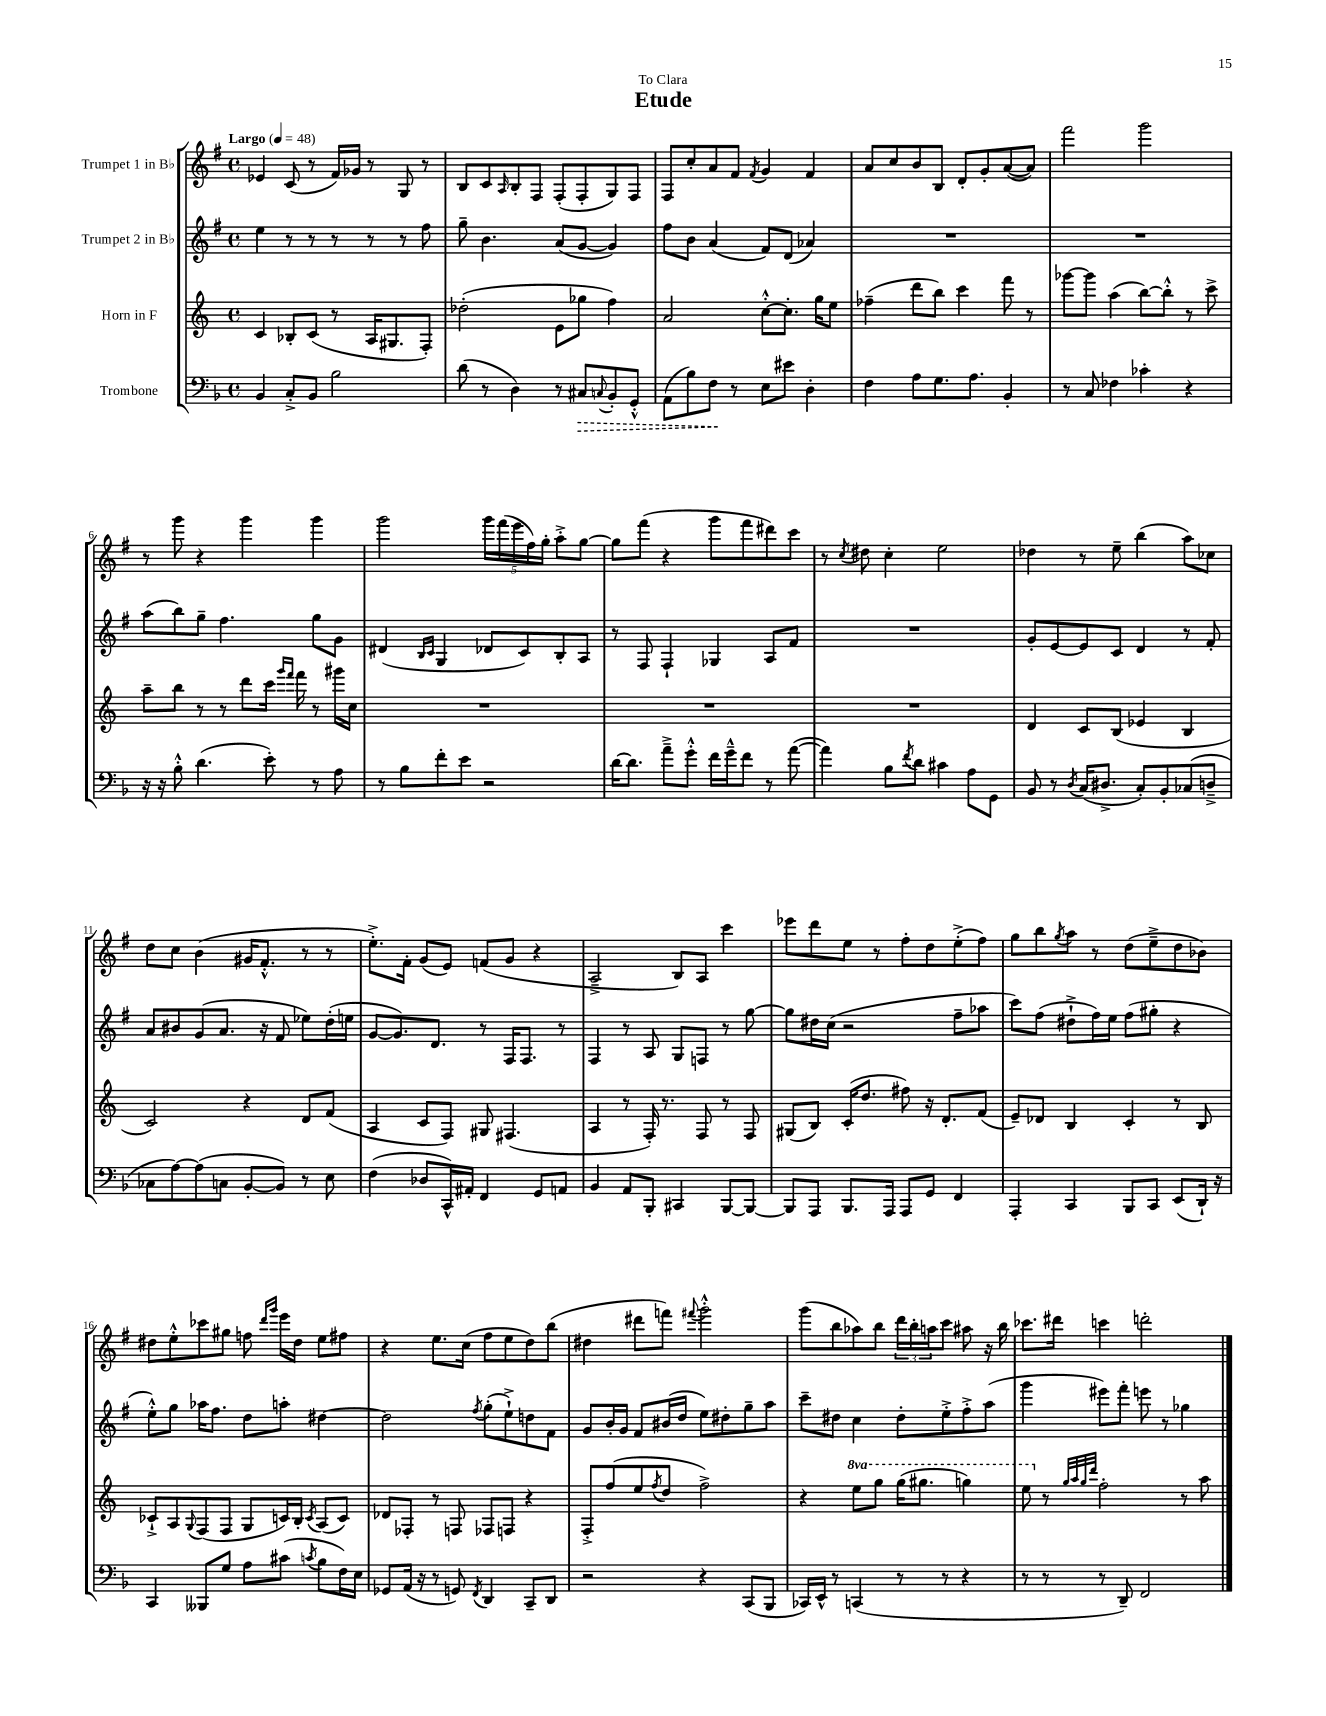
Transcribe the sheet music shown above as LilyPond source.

\header { title = "Etude" dedication = "To Clara" }
<<
\new StaffGroup <<
\new Staff = "s0" \with { instrumentName = "Trumpet 1 in Bb" } {
    \clef treble \key g \major \defaultTimeSignature \time 4/4 \tempo "Largo" 4 = 48
    ees'4 c'8( r8 fis'16) ges'16 r8 g8 r8 |
    b8 c'8 \grace { a16 } b8-. fis8 fis8-.( fis8-. g8) fis8 |
    fis8 c''8-. a'8 fis'8 \acciaccatura { fis'8 } g'4 fis'4 |
    a'8 c''8 b'8 b8 d'8-. g'8-. a'8~( a'8) |
    fis'''2 g'''2 |
    r8 g'''8 r4 g'''4 g'''4 |
    g'''2 \tuplet 5/4 { g'''16 fis'''16( e'''16 fis''16) g''16-. } a''8-.-> g''8~ |
    g''8 fis'''8( r4 g'''8 fis'''8 dis'''8) c'''8 |
    r8 \acciaccatura { c''8 } dis''8 c''4-. e''2 |
    des''4 r8 e''8-- b''4( a''8) ces''8 |
    d''8 c''8 b'4( gis'16 fis'8.-.-^ r8 r8 |
    e''8.-.->) fis'16-. g'8( e'8) f'8( g'8 r4 |
    a2---> b8) a8 c'''4 |
    ees'''8 d'''8 e''8 r8 fis''8-. d''8 e''8-.->( fis''8) |
    g''8 b''8 \acciaccatura { g''8 } a''8 r8 d''8( e''8---> d''8 bes'8) |
    dis''8 e''8-.-^ ces'''8 gis''8 f''8 \grace { d'''16 g'''16 } e'''16 dis''16 e''8 fis''8 |
    r4 e''8. c''16( fis''8 e''8 d''8) b''8( |
    dis''4 dis'''8 f'''8) \appoggiatura { fis'''8 } g'''2-.-^ |
    g'''8( b''8 aes''8) b''8 \tuplet 3/2 { d'''16 b''16-. a''16 } c'''8 ais''8 r16 b''16 |
    ces'''8. dis'''16 c'''4 d'''2-. \bar "|." |
}
\new Staff = "s1" \with { instrumentName = "Trumpet 2 in Bb" } {
    \clef treble \key g \major \defaultTimeSignature \time 4/4
    e''4 r8 r8 r8 r8 r8 fis''8 |
    g''8-- b'4. a'8( g'8~ g'4) |
    fis''8 b'8 a'4( fis'8) d'8( aes'4) |
    R1 |
    R1 |
    a''8( b''8) g''8-- fis''4. g''8 g'8 |
    dis'4( \grace { b16 c'16 } g4 des'8 c'8) b8-. a8 |
    r8 fis8 fis4-! ges4 a8 fis'8 |
    R1 |
    g'8-. e'8~ e'8 c'8 d'4 r8 fis'8-. |
    a'8 bis'8 g'8( a'8. r16 fis'8 ees''8) d''16-.( e''16 |
    g'8~ g'8.) d'8. r8 fis16 fis8. r8 |
    fis4 r8 a8 g8 f8 r8 g''8~ |
    g''8 dis''16 c''16( r2 fis''8-- aes''8 |
    c'''8) fis''8( dis''8-!-> fis''16) e''16 fis''8( gis''8-. r4 |
    e''8-.-^) g''8 aes''16 fis''8. d''8 a''8-. dis''4~ |
    dis''2 \acciaccatura { fis''8 } g''8-.( e''8-!->) d''8 fis'8 |
    g'8 b'16-. g'16 fis'8 bis'16( d''16 e''8) dis''8-. g''8-- a''8 |
    c'''8-- dis''8 c''4 dis''8-. e''8-.-> fis''8-.-> a''8( |
    g'''4 eis'''8) fis'''8-. e'''8 r8 ges''4 \bar "|." |
}
\new Staff = "s2" \with { instrumentName = "Horn in F" } {
    \clef treble \key c \major \defaultTimeSignature \time 4/4 \set Staff.ottavationMarkups = #ottavation-simple-ordinals
    c'4 bes8-. c'8( r8 a16 gis8. f8-.) |
    des''2-.( e'8 ges''8 f''4) |
    a'2 c''8~-.-^ c''8.-. g''16 e''8 |
    fes''4--( d'''8 b''8) c'''4 f'''8 r8 |
    ges'''8~ ges'''8 a''4( b''8~) b''8-.-^ r8 c'''8-> |
    a''8-- b''8 r8 r8 d'''8 c'''16 \grace { g'''16 f'''16 } f'''16 r8 gis'''16 c''16 |
    R1 |
    R1 |
    R1 |
    d'4 c'8 b8( ees'4 b4 |
    c'2) r4 d'8 f'8( |
    a4 c'8 f8) gis8 fis4.( |
    a4 r8 f16-.) r8. f8 r8 f8 |
    gis8( b8) c'16-.( d''8. fis''8) r16 d'8.-. f'8( |
    e'8--) des'8 b4 c'4-. r8 b8 |
    ces'8-!-> a8 \appoggiatura { g8 } f8( f8 g8 c'16) b16-. \acciaccatura { c'8 } a8( c'8) |
    des'8 fes8-. r8 f8 fes8 f8 r4 |
    f8-.-> f''8( e''8 \acciaccatura { f''8 } d''8 f''2->) |
    r4 \ottava #1 e'''8 g'''8 g'''16( gis'''8. g'''4) |
    e'''8 \ottava #0 r8 \grace { g''32 a''32 g''32 d'''32 } f''2-. r8 a''8 \bar "|." |
}
\new Staff = "s3" \with { instrumentName = "Trombone" } {
    \clef bass \key f \major \defaultTimeSignature \time 4/4
    bes,4 c8-.-> bes,8 bes2 |
    d'8( r8 d4) r8 \once \override Hairpin.style = #'dashed-line cis8\> \appoggiatura { c8 } bes,8-. g,8-.-^ |
    a,8( bes8) f8\! r8 e8 eis'8 d4-. |
    f4 a8 g8. a8. bes,4-. |
    r8 c8 fes4 ces'4-. r4 |
    r16 r16 bes8-.-^ d'4.( e'8-.) r8 a8 |
    r8 bes8 f'8-. e'8 r2 |
    d'16~ d'8. a'8---> g'8-.-^ f'16 g'16---^ f'8 r8 a'8~( |
    a'4) bes8 \acciaccatura { f'8 } d'8 cis'4 a8 g,8 |
    bes,8 r8 \acciaccatura { d8 } c16( dis8.-> c8-.) bes,8-. ces8( d8---> |
    ces8 a8~) a8( c8 bes,8~-. bes,8) r8 e8 |
    f4( des8 c,16-^) ais,16-. f,4 g,8 a,8 |
    bes,4 a,8 bes,,8-. cis,4 bes,,8~ bes,,8~ |
    bes,,8 a,,8 bes,,8. a,,16 a,,8 g,8 f,4 |
    a,,4-. c,4 bes,,8 c,8 e,8( d,16-!) r16 |
    c,4 beses,,8 g8 a8 cis'8( \acciaccatura { c'8 } bes8 f16) e16 |
    ges,8 a,16( r16 r8 g,8) \acciaccatura { f,8 } d,4 c,8-- d,8 |
    r2 r4 c,8( bes,,8 |
    ces,16) e,16-^ r8 c,4( r8 r8 r4 |
    r8 r8 r8 d,8--) f,2 \bar "|." |
}
>>
>>
